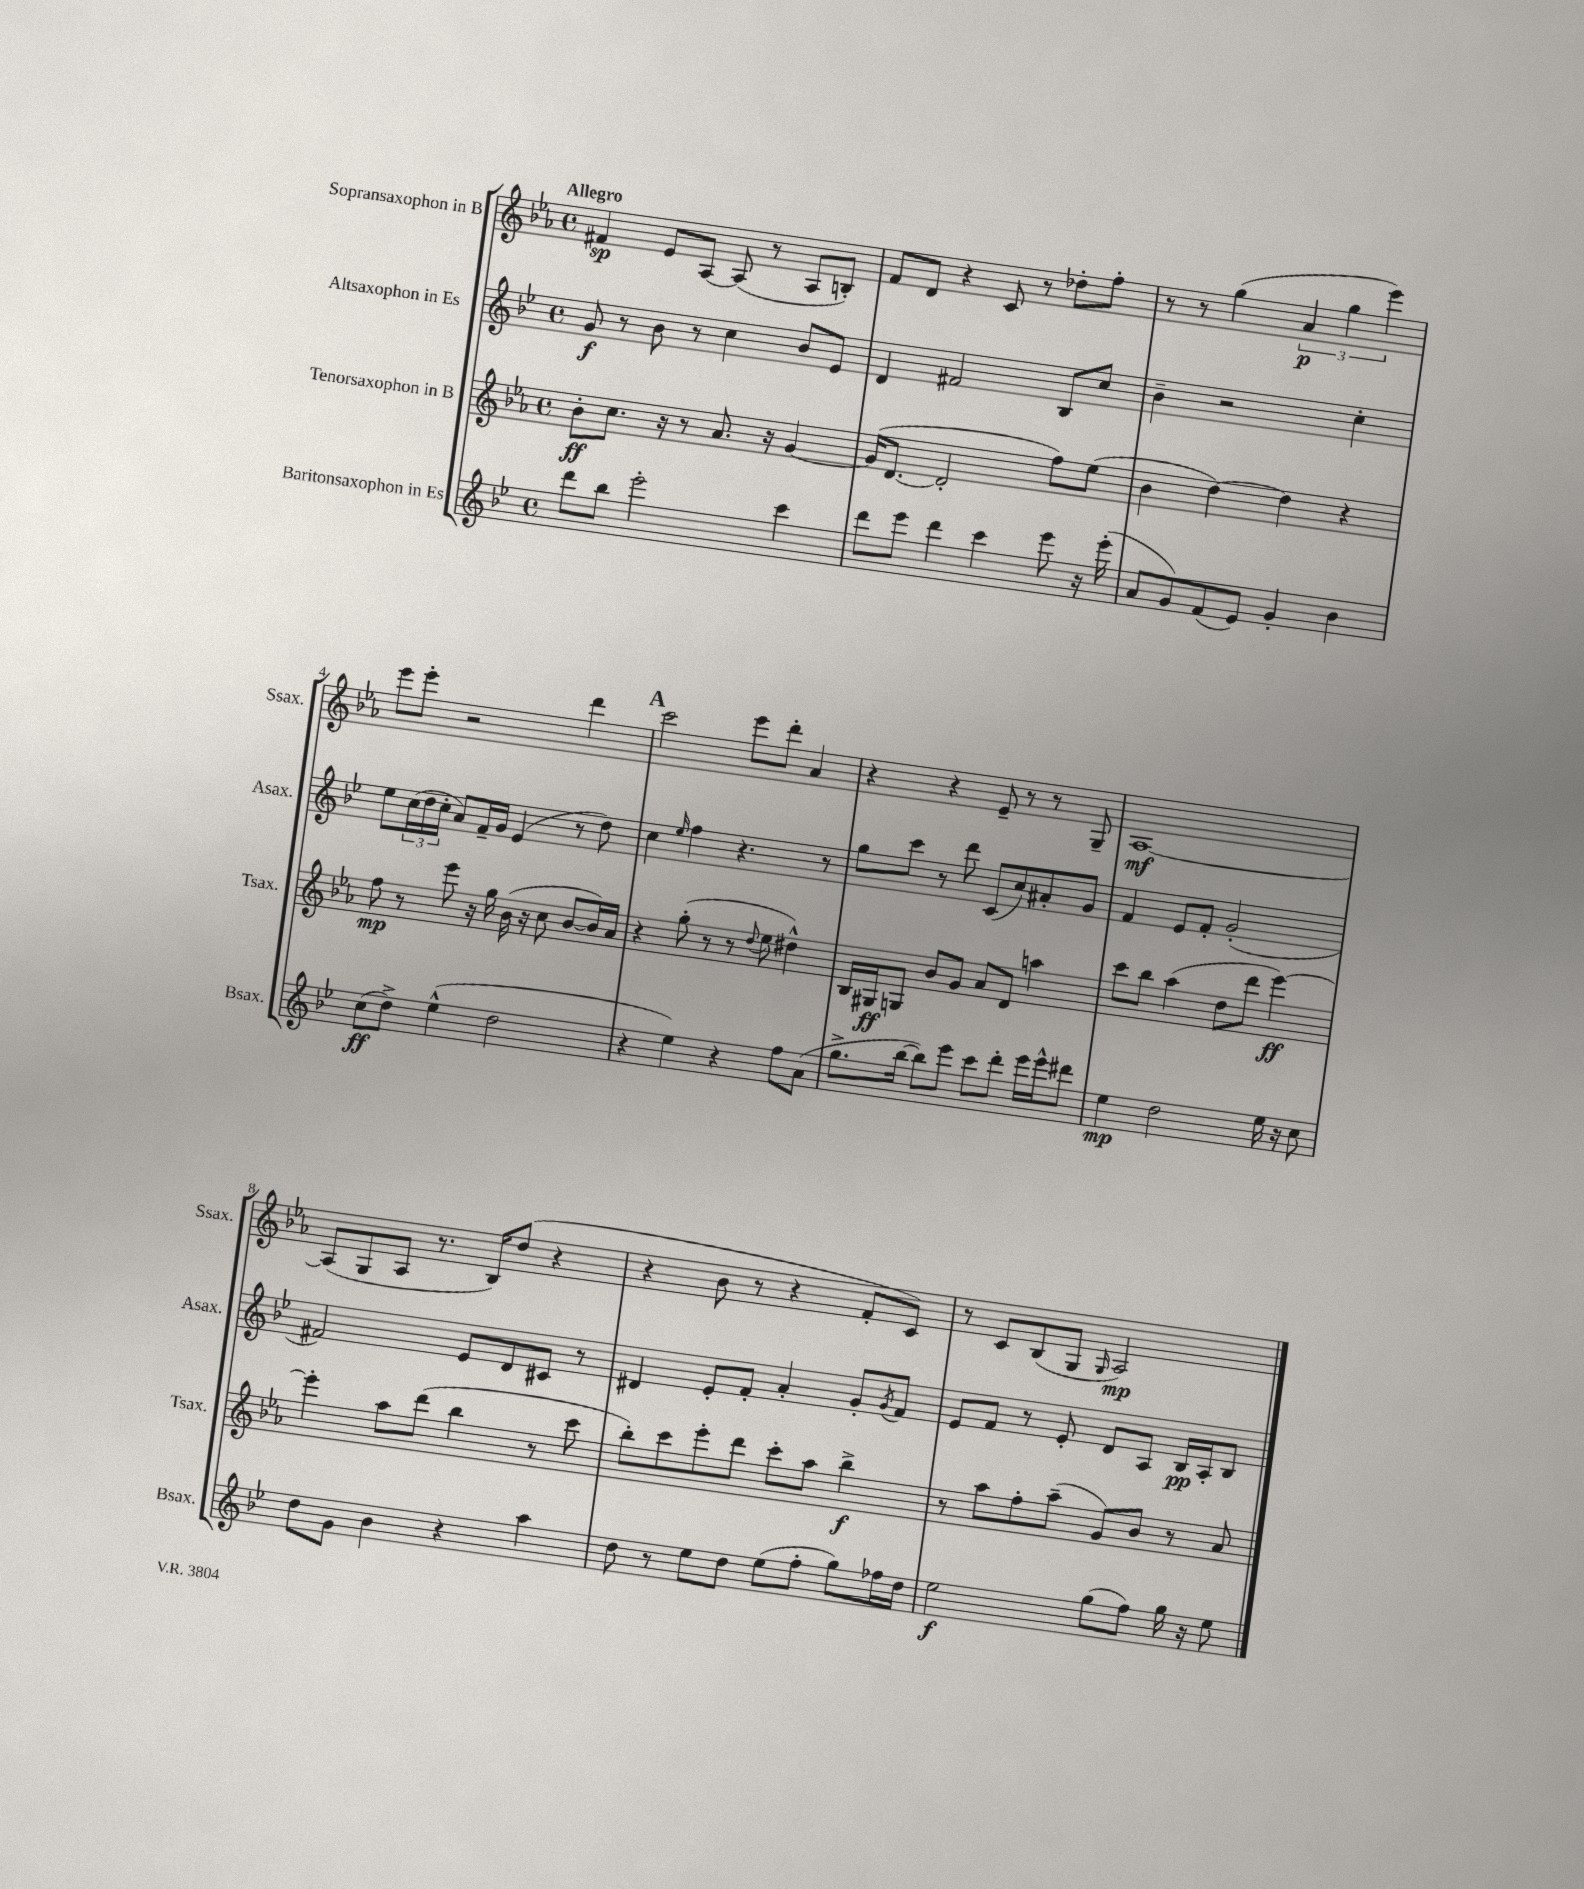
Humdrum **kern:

**kern	**dynam	**kern	**dynam	**kern	**dynam	**kern	**dynam
*part4	*part4	*part3	*part3	*part2	*part2	*part1	*part1
*staff4	*staff4	*staff3	*staff3	*staff2	*staff2	*staff1	*staff1
*I"Baritonsaxophon in Es	*	*I"Tenorsaxophon in B	*	*I"Altsaxophon in Es	*	*I"Sopransaxophon in B	*
*I'Bsax.	*	*I'Tsax.	*	*I'Asax.	*	*I'Ssax.	*
*clefG2	*	*clefG2	*	*clefG2	*	*clefG2	*
*k[b-e-]	*	*k[b-e-a-]	*	*k[b-e-]	*	*k[b-e-a-]	*
*M4/4	*	*M4/4	*	*M4/4	*	*M4/4	*
*met(c)	*	*met(c)	*	*met(c)	*	*met(c)	*
=1	=1	=1	=1	=1	=1	=1	=1
!	!	!	!	!	!	!LO:TX:a:B:t=Allegro	!
8ddd\L	.	8b-'\L	ff	8g/	f	4f#X/	sp
8bb-\J	.	8.cc\J	.	8r	.	.	.
2eee-'\	.	.	.	8b-\	.	8e-/L	.
.	.	16r	.	.	.	.	.
.	.	8r	.	8r	.	[8A-/J	.
.	.	8.a-/	.	4cc\	.	(8A-/]	.
.	.	.	.	.	.	8r	.
.	.	16r	.	.	.	.	.
4ccc\	.	[4g/	.	8b-/L	.	8A-/L	.
.	.	.	.	8e-/J	.	8Bn'/J)	.
=2	=2	=2	=2	=2	=2	=2	=2
8ddd\L	.	(16g/KL]	.	4d/	.	8f/L	.
.	.	[8.d/J	.	.	.	.	.
8eee-\J	.	.	.	.	.	8d/J	.
4ddd\	.	2d'/]	.	2f#X/	.	4r	.
4ccc\	.	.	.	.	.	8c/	.
.	.	.	.	.	.	8r	.
8eee-\	.	8ff\L)	.	8B-/L	.	8dd-X'\L	.
16r	.	(8ee-\J	.	8cc/J	.	8ff'\J	.
(16eee-'\	.	.	.	.	.	.	.
=3	=3	=3	=3	=3	=3	=3	=3
8a/L	.	4b-\	.	4b-~\	.	8r	.
8g/)	.	.	.	.	.	8r	.
(8f/	.	[4dd\)	.	2r	.	(4gg\	.
8e-/J)	.	.	.	.	.	.	.
4g'/	.	4dd\]	.	.	.	6a-/	p
.	.	.	.	.	.	6gg\	.
4b-\	.	4r	.	4cc'\	.	.	.
.	.	.	.	.	.	6eee-\)	.
!!LO:LB:g=z
=4	=4	=4	=4	=4	=4	=4	=4
(8cc\L	ff	8ff\	mp	8ee-\L	.	8eee-\L	.
8dd^\J)	.	8r	.	(24cc\L	.	8eee-'\J	.
.	.	.	.	24dd\	.	.	.
.	.	.	.	24cc'\JJ	.	.	.
(4ee-^^\	.	8eee-\	.	8a/L)	.	2r	.
.	.	16r	.	16f~/L	.	.	.
.	.	16gg\	.	16g/JJ	.	.	.
2dd\	.	(16b-\	.	(4e-/	.	.	.
.	.	16r	.	.	.	.	.
.	.	8cc\	.	.	.	.	.
.	.	[8b-/L	.	8r	.	4ddd\	.
.	.	16b-/L])	.	8dd\)	.	.	.
.	.	16a-/JJ	.	.	.	.	.
!!LO:REH:place=s1:t=A
=5	=5	=5	=5	=5	=5	=5	=5
4r	.	4r	.	4cc\	.	2ccc\	.
.	.	.	.	16qqee-/	.	.	.
4ee-\)	.	(8gg'\	.	4ff\	.	.	.
.	.	8r	.	.	.	.	.
4r	.	8r	.	4.r	.	8eee-\L	.
.	.	8qqdd/	.	.	.	.	.
.	.	8ee-\	.	.	.	8ddd'\J	.
8ff\L	.	4dd#X^^\)	.	.	.	4a-/	.
(8a\J	.	.	.	8r	.	.	.
=6	=6	=6	=6	=6	=6	=6	=6
8.gg^\L	.	16B-/LL	.	8gg\L	.	4r	.
.	.	16G#X/J	ff	.	.	.	.
.	.	8Gn/J	.	8ccc\J	.	.	.
[16bb-\Jk	.	.	.	.	.	.	.
8bb-\L])	.	8b-/L	.	8r	.	4r	.
8eee-\J	.	8g/J	.	8ddd\	.	.	.
8ccc\L	.	8a-/L	.	(8c/L	.	8e-~/	.
8ddd'\J	.	8d/J	.	8cc/)	.	8r	.
16eee-\LL	.	4aan\	.	8a#X'/	.	8r	.
16eee-^^\J	.	.	.	.	.	.	.
8ddd#X\J	.	.	.	8g/J	.	8G~/	.
=7	=7	=7	=7	=7	=7	=7	=7
4ee-\	mp	8ccc\L	.	4f/	.	[1A-	mf
.	.	8bb-\J	.	.	.	.	.
2dd\	.	(4aa-\	.	8e-/L	.	.	.
.	.	.	.	8f'/J	.	.	.
.	.	8dd\L	.	(2g'/	.	.	.
.	.	8ddd\J	.	.	.	.	.
16ee-\	.	[4eee-\)	ff	.	.	.	.
16r	.	.	.	.	.	.	.
8cc\	.	.	.	.	.	.	.
!!LO:LB:g=z
=8	=8	=8	=8	=8	=8	=8	=8
8dd\L	.	4eee-'\]	.	2f#X/)	.	(8A-/L]	.
8g\J	.	.	.	.	.	8G/	.
4b-\	.	8aa-\L	.	.	.	8A-/J	.
.	.	(8ddd\J	.	.	.	8.r	.
4r	.	4bb-\	.	8e-/L	.	.	.
.	.	.	.	.	.	16B-/KL)	.
.	.	.	.	8d/	.	(8dd/J	.
4aa\	.	8r	.	8c#X/J	.	4r	.
.	.	8ccc\	.	8r	.	.	.
=9	=9	=9	=9	=9	=9	=9	=9
8dd\	.	8bb-'\L)	.	4d#X/	.	4r	.
8r	.	8ccc\	.	.	.	.	.
8ee-\L	.	8eee-'\	.	8e-'/L	.	8b-\	.
8dd\J	.	8ddd\J	.	8f'/J	.	8r	.
(8ee-\L	.	8ccc'\L	.	4a'/	.	4r	.
8ff'\J	.	8aa-\J	.	.	.	.	.
8gg\L)	.	4bb-^\	f	8g'/L	.	8f'/L	.
.	.	.	.	8qg/	.	.	.
16ff-X\L	.	.	.	8f/J	.	8c/J)	.
16dd\JJ	.	.	.	.	.	.	.
=10	=10	=10	=10	=10	=10	=10	=10
2ee-\	f	8r	.	8e-/L	.	8r	.
.	.	8aa-\L	.	8f/J	.	8c/L	.
.	.	8ff'\	.	8r	.	(8B-/	.
.	.	(8aa-~\J	.	8e-'/	.	8G/J	.
.	.	.	.	.	.	16qqG/	.
(8gg\L	.	8g/L)	.	8d/L	.	2A-/)	mp
8ff\J)	.	8b-/J	.	8A/J	.	.	.
16gg\	.	8r	.	16B-/LL	pp	.	.
16r	.	.	.	16A'/J	.	.	.
8ee-\	.	8a-/	.	8B-/J	.	.	.
==	==	==	==	==	==	==	==
*-	*-	*-	*-	*-	*-	*-	*-
